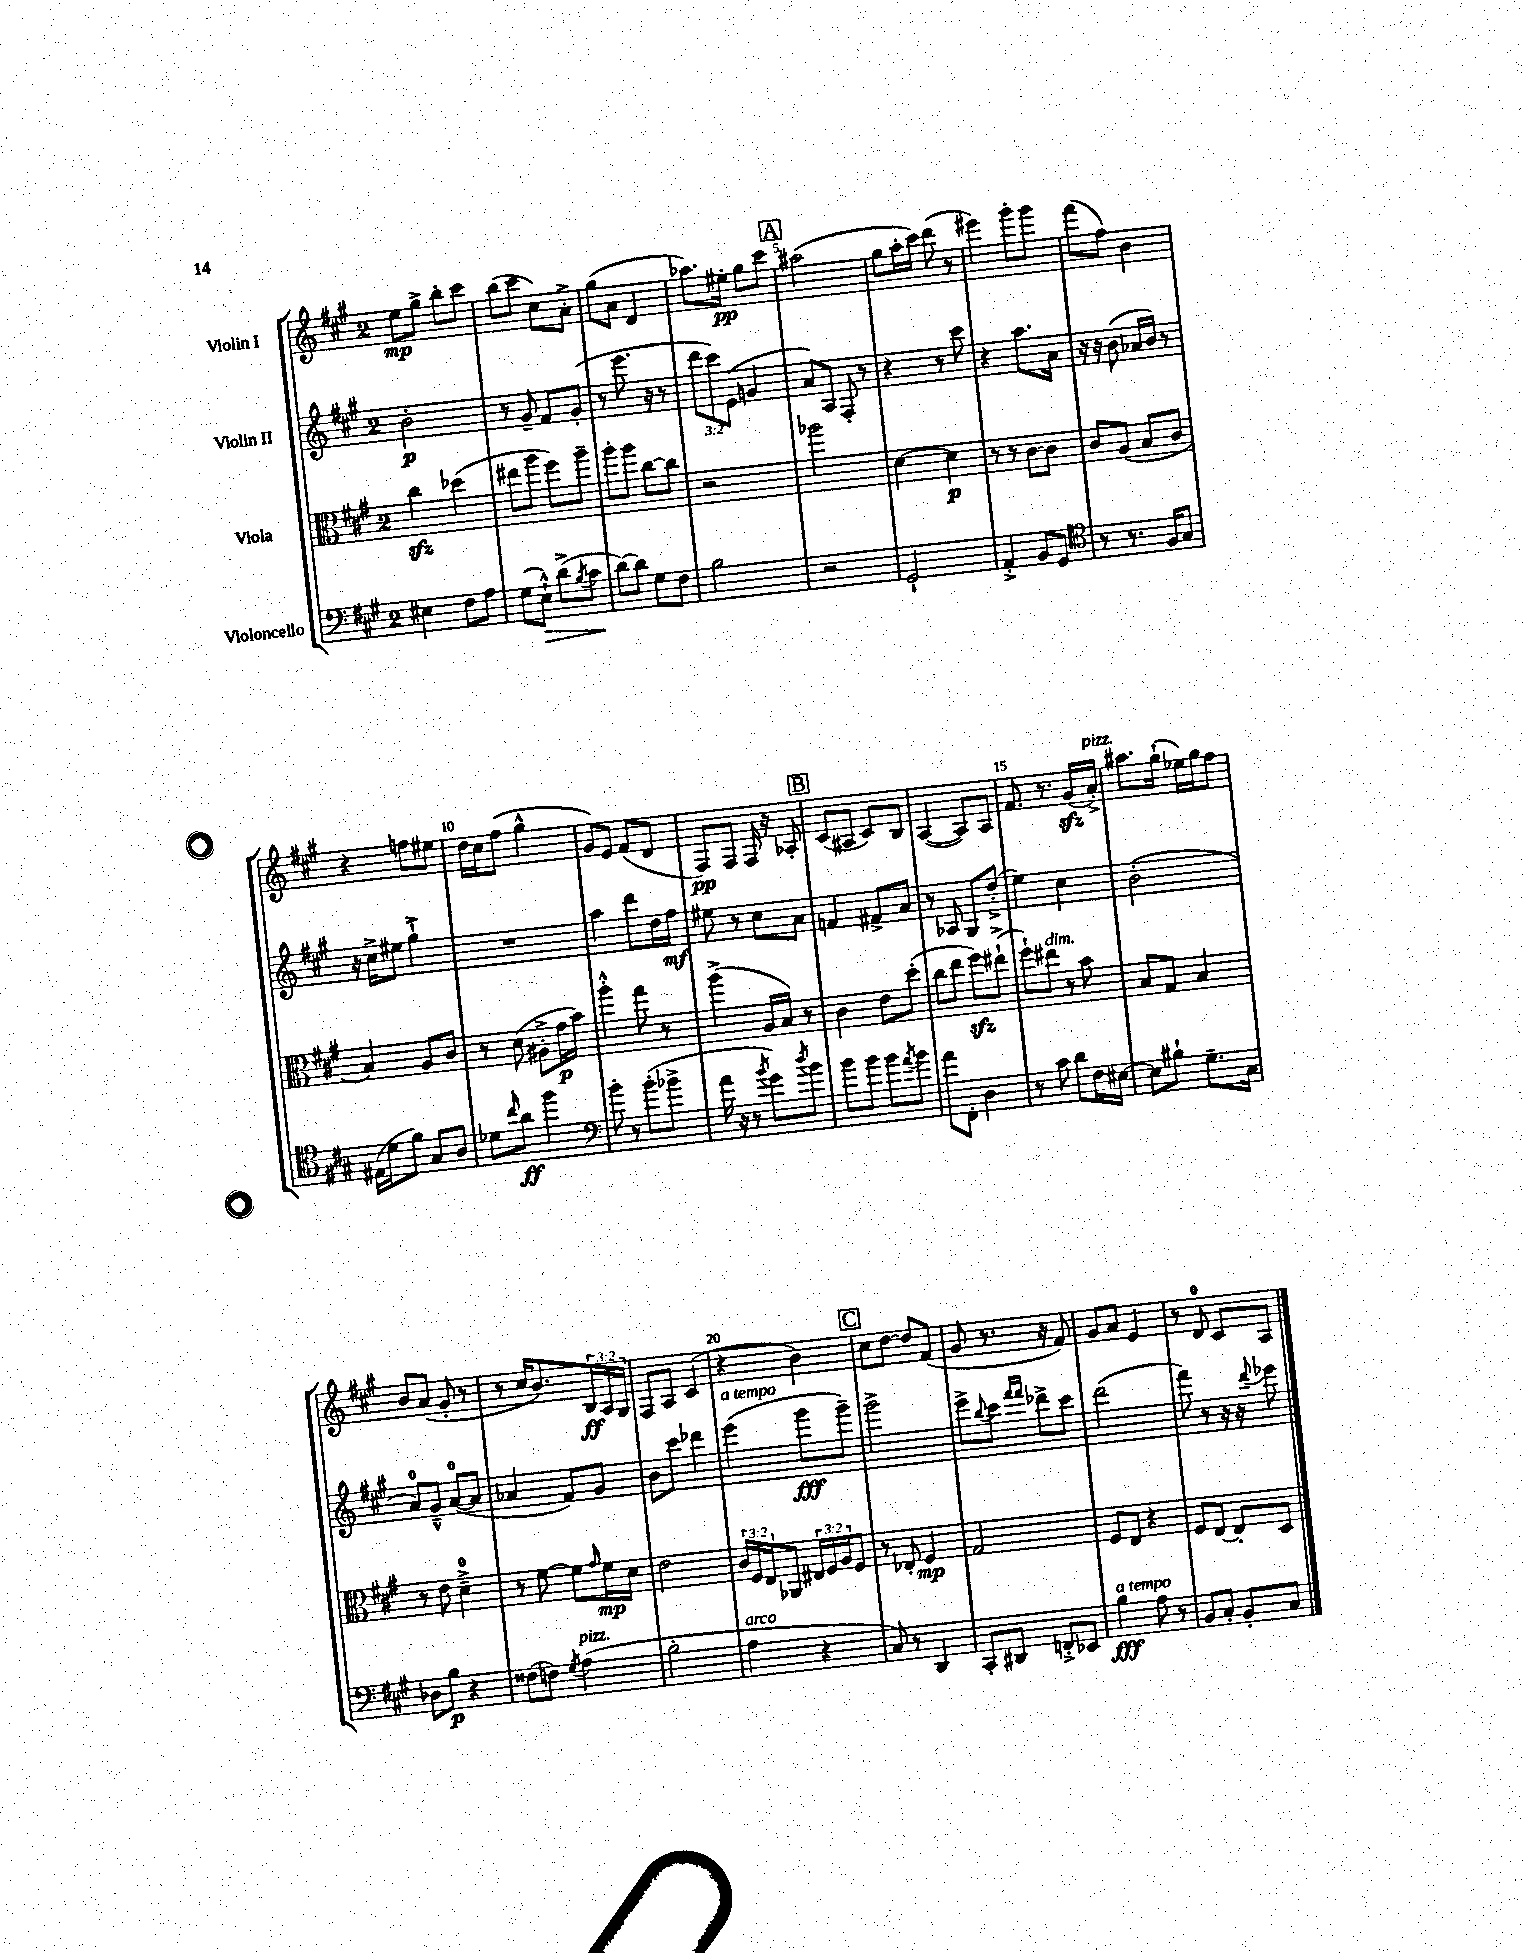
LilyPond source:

<<
\new StaffGroup <<
\new Staff = "s0" \with { instrumentName = "Violin I" } {
    \clef treble \key a \major \once \override Staff.TimeSignature.style = #'single-digit \time 2/4 \override Staff.TupletNumber.text = #tuplet-number::calc-fraction-text
    e''8\mp gis''8-> b''8-. cis'''8 |
    b''8( cis'''8 cis''8) a'8-.-> |
    gis''8( a'8 d'4 |
    aes''8.) eis''16-.\pp gis''8 cis'''8 |
    \mark \markup { \box "A" } ais''2( |
    gis''8 a''16-. cis'''16) d'''8( r8 |
    eis'''4) gis'''8-. gis'''8 |
    fis'''8( fis''8) b'4 |
    r4 f''8 eis''8 |
    d''16 cis''16 fis''8( gis''4-^ |
    gis'8) e'8 fis'8( d'8 |
    fis8\pp) fis8 fis16 r16 aes8-. |
    \mark \markup { \box "B" } cis'8( ais8 cis'8) b8 |
    a4~( a8) a8 |
    fis'8. r8. gis'16\sfz( a'16-.->^\markup { \italic "pizz." }) |
    ais''8. gis''16-!( ees''16) gis''16 fis''8 |
    b'8 a'8( gis'8-. r8 |
    r8 cis''16 b'8.) \tuplet 3/2 { b16\ff a16 gis16 } |
    fis8 a8 cis'4( |
    r4 b'4) |
    \mark \markup { \box "C" } cis''8 d''8~ d''8 fis'8( |
    gis'8 r8. r16 fis'8) |
    gis'8 a'8 e'4 |
    r8 d'8-0 cis'8 a8 \bar "|." |
}
\new Staff = "s1" \with { instrumentName = "Violin II" } {
    \clef treble \key a \major \once \override Staff.TimeSignature.style = #'single-digit \time 2/4 \override Staff.TupletNumber.text = #tuplet-number::calc-fraction-text
    b'2-.\p |
    r8 gis'8-- fis'8 gis'8-.( |
    r8 e'''8. r16 r8 |
    \tuplet 3/2 { d'''8 cis'''8) e'8( } g'4 |
    \mark \markup { \box "A" } a'8) a8 fis8-. r8 |
    r4 r8 cis'''8 |
    r4 a''8. a'16 |
    r16 r16 b'8( aes'16 b'16) r8 |
    r16 cis''16-> eis''8 gis''4-!-> |
    R2 |
    a''4 d'''8 d''16 fis''16\mf |
    eis''8 r8 cis''8 a'8 |
    \mark \markup { \box "B" } f'4 fis'8-> a'8 |
    r8 aes8 gis8 d''8-.->( |
    e''4) cis''4 |
    b'2-.( |
    a'8-0) gis'8---^ a'8-0~( a'8 |
    aes'4 fis'8) gis'8 |
    b'8 cis'''8 des'''4 |
    e'''4^\markup { \italic "a tempo" }( gis'''8\fff gis'''8--) |
    \mark \markup { \box "C" } gis'''2-> |
    e'''8-> \appoggiatura { b''8 } cis'''8 \grace { fis'''16 fis'''16 } des'''8-> cis'''8 |
    d'''2( |
    fis'''8) r8 r16 r16 \appoggiatura { d'''8 } ees'''8 \bar "|." |
}
\new Staff = "s2" \with { instrumentName = "Viola" } {
    \clef alto \key a \major \once \override Staff.TimeSignature.style = #'single-digit \time 2/4 \override Staff.TupletNumber.text = #tuplet-number::calc-fraction-text
    cis''4\sfz des''4( |
    eis''8 a''8 fis''8) a''8-- |
    a''8-. a''8 cis''8~ cis''8 |
    r2 |
    \mark \markup { \box "A" } aes''2 |
    d'4~ d'4\p |
    r8 r8 cis'8~ cis'8 |
    cis'8 a8( b8 cis'8 |
    b4) a8 cis'8 |
    r8 d'8( ais8-.-> gis'16\p b'16) |
    a''4-.-^ gis''8 r8 |
    a''4->( a16 b16) r8 |
    \mark \markup { \box "B" } cis'4 e'8 d''8-.( |
    cis''8 e''8 fis''8\sfz) eis''8-!->( |
    fis''8-!) eis''8^\markup { \italic "dim." } r8 b'8 |
    b8 gis8 b4 |
    r8 e'8 d'4-0---> |
    r8 fis'8~ fis'8 \grace { gis'16 } fis'16\mp d'16 |
    e'2 |
    \tuplet 3/2 { cis'16 fis16 e16 } aes,8 \tuplet 3/2 { eis16 fis16 a16 } fis8 |
    \mark \markup { \box "C" } r8 ees8-. fis4\mp |
    gis2 |
    fis8 e8 r4 |
    fis8 e8~ e8-. d8 \bar "|." |
}
\new Staff = "s3" \with { instrumentName = "Violoncello" } {
    \clef bass \key a \major \once \override Staff.TimeSignature.style = #'single-digit \time 2/4
    eis4 fis8 a8 |
    gis8( e8-!-^\>) d'8->( \acciaccatura { b8 } cis'8\! |
    d'8~) d'8 gis8 fis8 |
    b2 |
    \mark \markup { \box "A" } r2 |
    gis,2-! |
    a,4-.-> b,8 gis,8 |
    \clef tenor r8 r8. fis16 gis8 |
    eis16( d'16 fis'8) gis8 a8 |
    des'8 \grace { cis''16 } a'8\ff fis''4 |
    \clef bass b'8-. r8 b'8-.( bes'8-> |
    a'16 r16 r8 \acciaccatura { b'8 } gis'8) \acciaccatura { d''8 } b'8 |
    \mark \markup { \box "B" } b'8 b'8 b'8 \acciaccatura { a'8 } b'8 |
    a'8 fis,8-. d4 |
    r8 cis'8 d'8 fis16 eis16~ |
    eis8 bis8-! gis8.-- cis16 |
    des8 b8\p r4 |
    fisis8( f8) \acciaccatura { gis8 } a4^\markup { \italic "pizz." }( |
    b2-. |
    a4^\markup { \italic "arco" } r4 |
    \mark \markup { \box "C" } cis8) r8 d,4 |
    cis,8-. dis,8 f,8-.-> ees,8 |
    b4\fff^\markup { \italic "a tempo" } a8 r8 |
    b,8 cis8-. b,8-. cis8 \bar "|." |
}
>>
>>
\layout { \context { \Score \override BarNumber.break-visibility = ##(#f #t #t) barNumberVisibility = #(every-nth-bar-number-visible 5) } }
